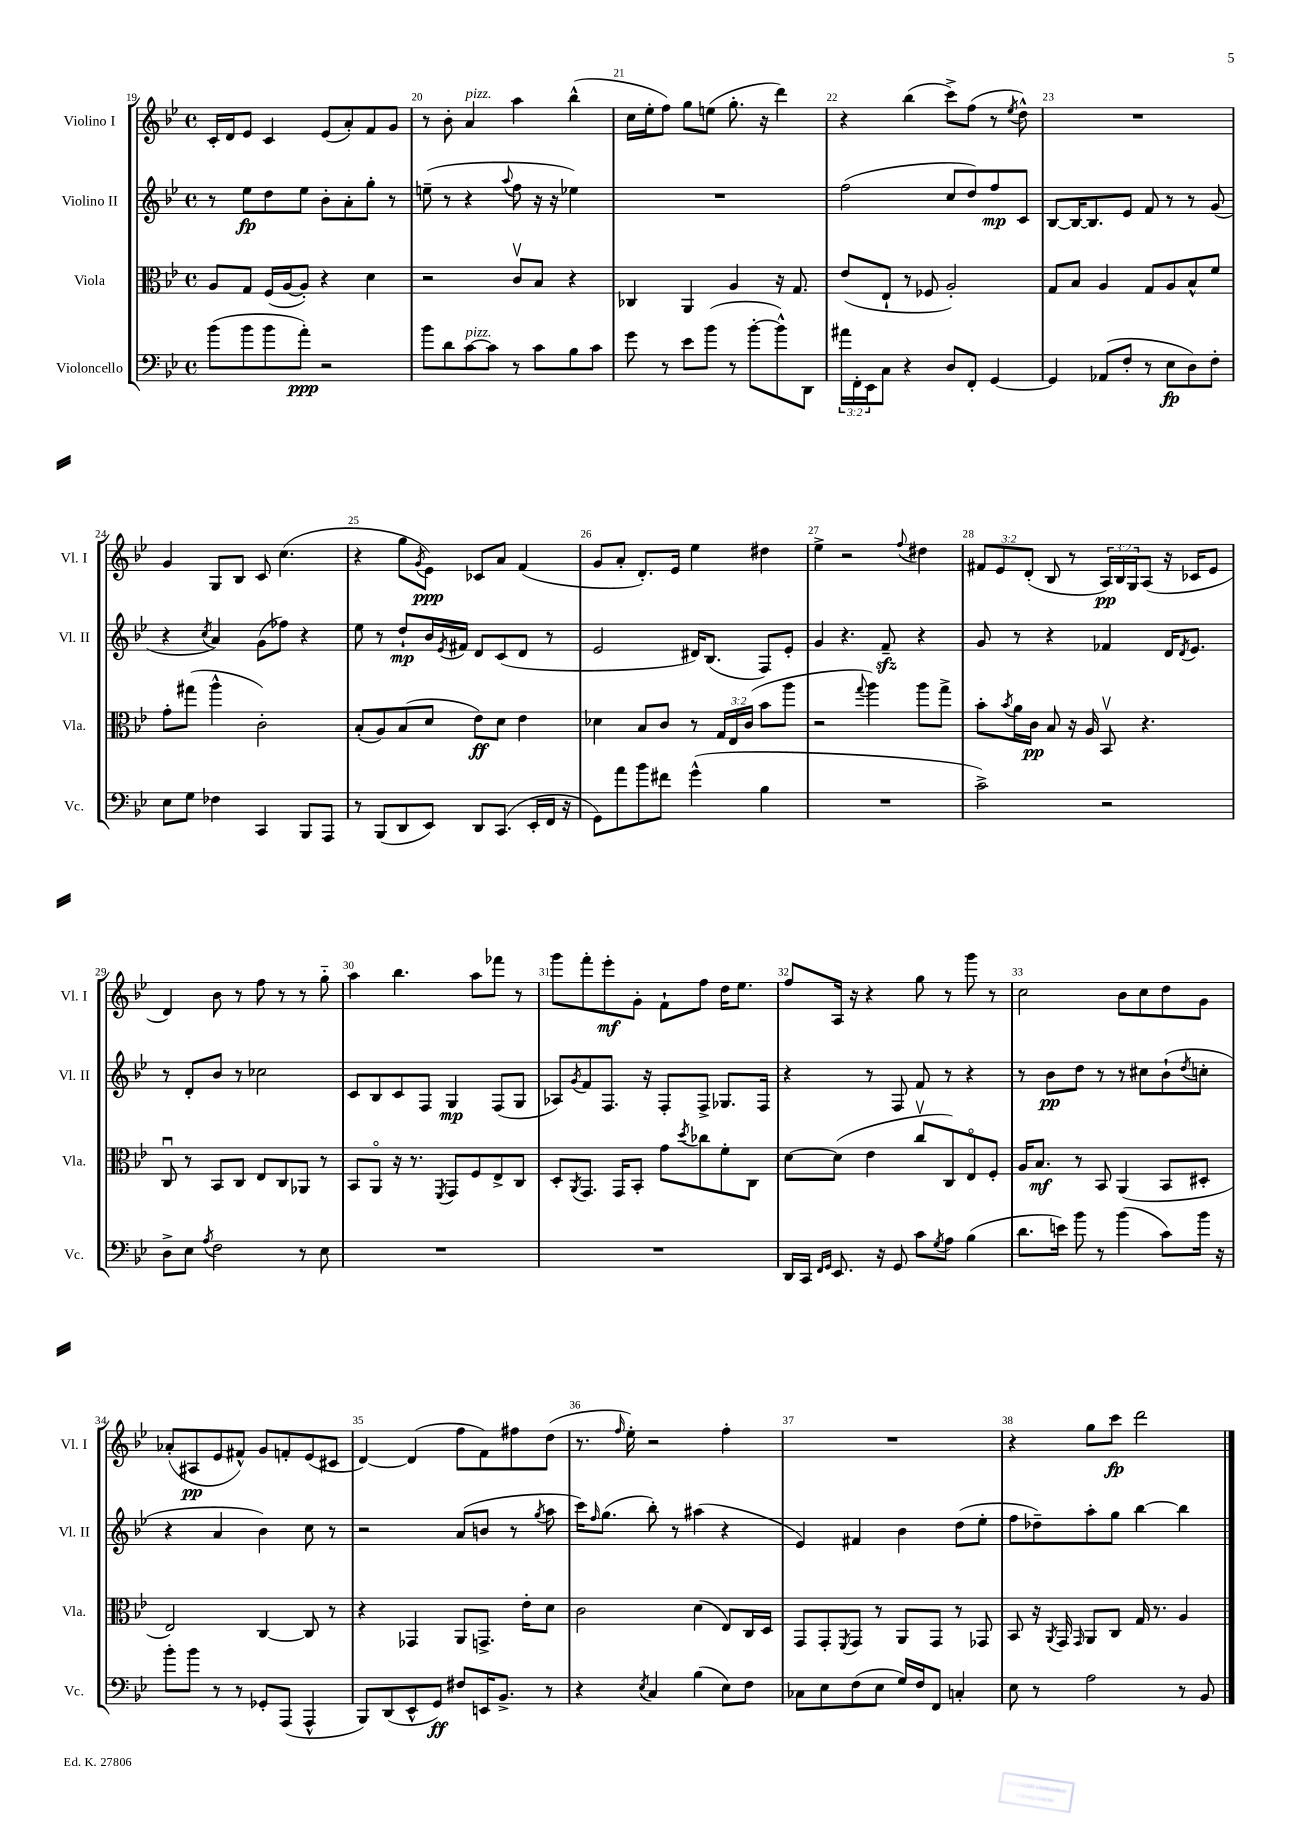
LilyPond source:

<<
\new StaffGroup <<
\new Staff = "s0" \with { instrumentName = "Violino I" shortInstrumentName = "Vl. I" } {
    \clef treble \key bes \major \defaultTimeSignature \time 4/4 \override Staff.TupletNumber.text = #tuplet-number::calc-fraction-text
    c'16-. d'16 ees'8 c'4 ees'8( a'8-.) f'8 g'8 |
    r8 bes'8-. a'4^\markup { \italic "pizz." } a''4 bes''4-^( |
    c''16 ees''16-. f''8) g''8 e''8( g''8.-. r16 d'''4) |
    r4 bes''4( c'''8->) f''8( r8 \acciaccatura { ees''8 } d''8-^) |
    R1 |
    g'4 g8 bes8 c'8 c''4.( |
    r4 g''8 \acciaccatura { g'8 } ees'8\ppp) ces'8 a'8 f'4( |
    g'8 a'8-. d'8.-.) ees'16 ees''4 dis''4 |
    ees''4-> r2 \appoggiatura { f''8 } dis''4 |
    \tuplet 3/2 { fis'8 ees'8 d'8-.( } bes8 r8 \tuplet 3/2 { a16\pp) bes16 g16 } a8( r16 ces'16 ees'8 |
    d'4) bes'8 r8 f''8 r8 r8 g''8-_ |
    a''4 bes''4. a''8 fes'''8 r8 |
    g'''8 f'''8-. ees'''8-.\mf g'8-. f'8-! f''8 d''16 ees''8. |
    f''8 a16 r16 r4 g''8 r8 g'''8 r8 |
    c''2 bes'8 c''8 d''8 g'8 |
    aes'8-.( ais8\pp ees'8 fis'8-^) g'8 f'8-. ees'8( cis'8 |
    d'4~) d'4( f''8 f'8) fis''8 d''8( |
    r8. \grace { f''16 } ees''16-.) r2 f''4-. |
    R1 |
    r4 g''8 c'''8\fp d'''2 \bar "|." |
}
\new Staff = "s1" \with { instrumentName = "Violino II" shortInstrumentName = "Vl. II" } {
    \clef treble \key bes \major \defaultTimeSignature \time 4/4
    r8 ees''8\fp d''8 ees''8 bes'8-. a'8-. g''8-. r8 |
    e''8--( r8 r4 \appoggiatura { a''8 } f''8 r16 r16 ees''4) |
    R1 |
    f''2( c''8 d''8) f''8\mp c'8 |
    bes8~ bes16~ bes8. ees'8 f'8 r8 r8 g'8( |
    r4 \acciaccatura { c''8 } a'4) g'8( fes''8) r4 |
    ees''8 r8 d''8-!\mp bes'16 \acciaccatura { ees'8 } fis'16 d'8 c'8( d'8 r8 |
    ees'2 dis'16) bes8.( f8) ees'8-. |
    g'4 r4. f'8--\sfz r4 |
    g'8 r8 r4 fes'4 d'16 \acciaccatura { d'8 } ees'8. |
    r8 d'8-. bes'8 r8 ces''2 |
    c'8 bes8 c'8 f8 g4\mp f8( g8 |
    aes8) \acciaccatura { g'8 } f'8 f8. r16 f8-. f8-> ges8. f16 |
    r4 r8 f8 f'8 r8 r4 |
    r8 bes'8\pp d''8 r8 r8 cis''8 bes'8-!( \acciaccatura { d''8 } c''8-. |
    r4 a'4 bes'4) c''8 r8 |
    r2 a'8( b'8 r8 \acciaccatura { g''8 } a''8 |
    c'''16) \grace { f''16 } g''8.( bes''8-.) r8 ais''4( r4 |
    ees'4) fis'4 bes'4 d''8( ees''8-. |
    f''8 des''8--) a''8-. g''8 bes''4~ bes''4 \bar "|." |
}
\new Staff = "s2" \with { instrumentName = "Viola" shortInstrumentName = "Vla." } {
    \clef alto \key bes \major \defaultTimeSignature \time 4/4 \override Staff.TupletNumber.text = #tuplet-number::calc-fraction-text
    a8 g8 f16( a16~ a8-.) r4 d'4 |
    r2 c'8\upbow bes8 r4 |
    ces4 a,4 a4 r16 g8. |
    ees'8( ees8-! r8 fes8 a2-.) |
    g8 bes8 a4 g8 a8 bes8-^ f'8 |
    g'8-. gis''8( a''4-^ c'2-.) |
    bes8-.( a8) bes8( d'8 ees'8\ff) d'8 ees'4 |
    des'4 bes8 c'8 r8 \tuplet 3/2 { g16 ees16 c'16( } bes'8 a''8 |
    r2 \appoggiatura { g''8 } a''4) a''8 g''8-> |
    bes'8-. \acciaccatura { bes'8 } a'16 c'16\pp bes8 r16 a16 bes,8\upbow r4. |
    c8\downbow r8 bes,8 c8 ees8 c8 aes,8 r8 |
    bes,8 a,8\flageolet r16 r8. \acciaccatura { f,8 } g,8 f8 ees8-> c8 |
    d8-. \acciaccatura { a,8 } g,8. g,16 bes,8-. g'8 \acciaccatura { d''8 } ces''8 f'8-. c8 |
    d'8~ d'8( ees'4 c''8\upbow c8) ees8\flageolet f8-. |
    a16 bes8.\mf r8 bes,8 a,4( bes,8 dis8-. |
    ees2) c4~ c8 r8 |
    r4 ges,4 a,8 g,8.-> ees'16-. d'8 |
    c'2 d'4( ees8) c16 d16 |
    g,8 g,8-. \acciaccatura { f,8 } g,8 r8 a,8 g,8 r8 ges,8 |
    bes,8 r16 \acciaccatura { a,8 } g,16 \grace { g,16 } a,8 c8 g16 r8. a4 \bar "|." |
}
\new Staff = "s3" \with { instrumentName = "Violoncello" shortInstrumentName = "Vc." } {
    \clef bass \key bes \major \defaultTimeSignature \time 4/4 \override Staff.TupletNumber.text = #tuplet-number::calc-fraction-text
    bes'8( bes'8 bes'8 a'8-.\ppp) r2 |
    bes'8 d'8 c'8~^\markup { \italic "pizz." } c'8 r8 c'8 bes8 c'8 |
    g'8 r8 ees'8 bes'8( r8 bes'8~-. bes'8-^) d,8 |
    \tuplet 3/2 { ais'16 f,16-. ees,16 } c8 r4 d8 f,8-. g,4~ |
    g,4 aes,8( f8-. r8 ees8\fp d8) f8-. |
    ees8 g8 fes4 c,4 bes,,8 a,,8 |
    r8 bes,,8( d,8 ees,8) d,8 c,8.( ees,16-. f,16 r16 |
    g,8) a'8 bes'8 fis'8 g'4-^( bes4 |
    R1 |
    c'2->) r2 |
    d8-> ees8 \acciaccatura { a8 } f2 r8 ees8 |
    R1 |
    R1 |
    d,16 c,16 \grace { f,16 g,16 } ees,8. r16 g,8 c'8 \acciaccatura { g8 } a8 bes4( |
    d'8. e'16) bes'8 r8 bes'4( c'8) bes'16 r16 |
    bes'8-. bes'8 r8 r8 ges,8-. a,,8( a,,4-^ |
    bes,,8) d,8( ees,8-^ g,8\ff) fis8 e,16 bes,8.-> r8 |
    r4 \acciaccatura { ees8 } c4 bes4( ees8) f8 |
    ces8 ees8 f8( ees8 g16) f16 f,8 c4-. |
    ees8 r8 a2 r8 bes,8 \bar "|." |
}
>>
>>
\layout { \context { \Score currentBarNumber = #19 \override BarNumber.break-visibility = ##(#f #t #t) barNumberVisibility = #all-bar-numbers-visible } }
